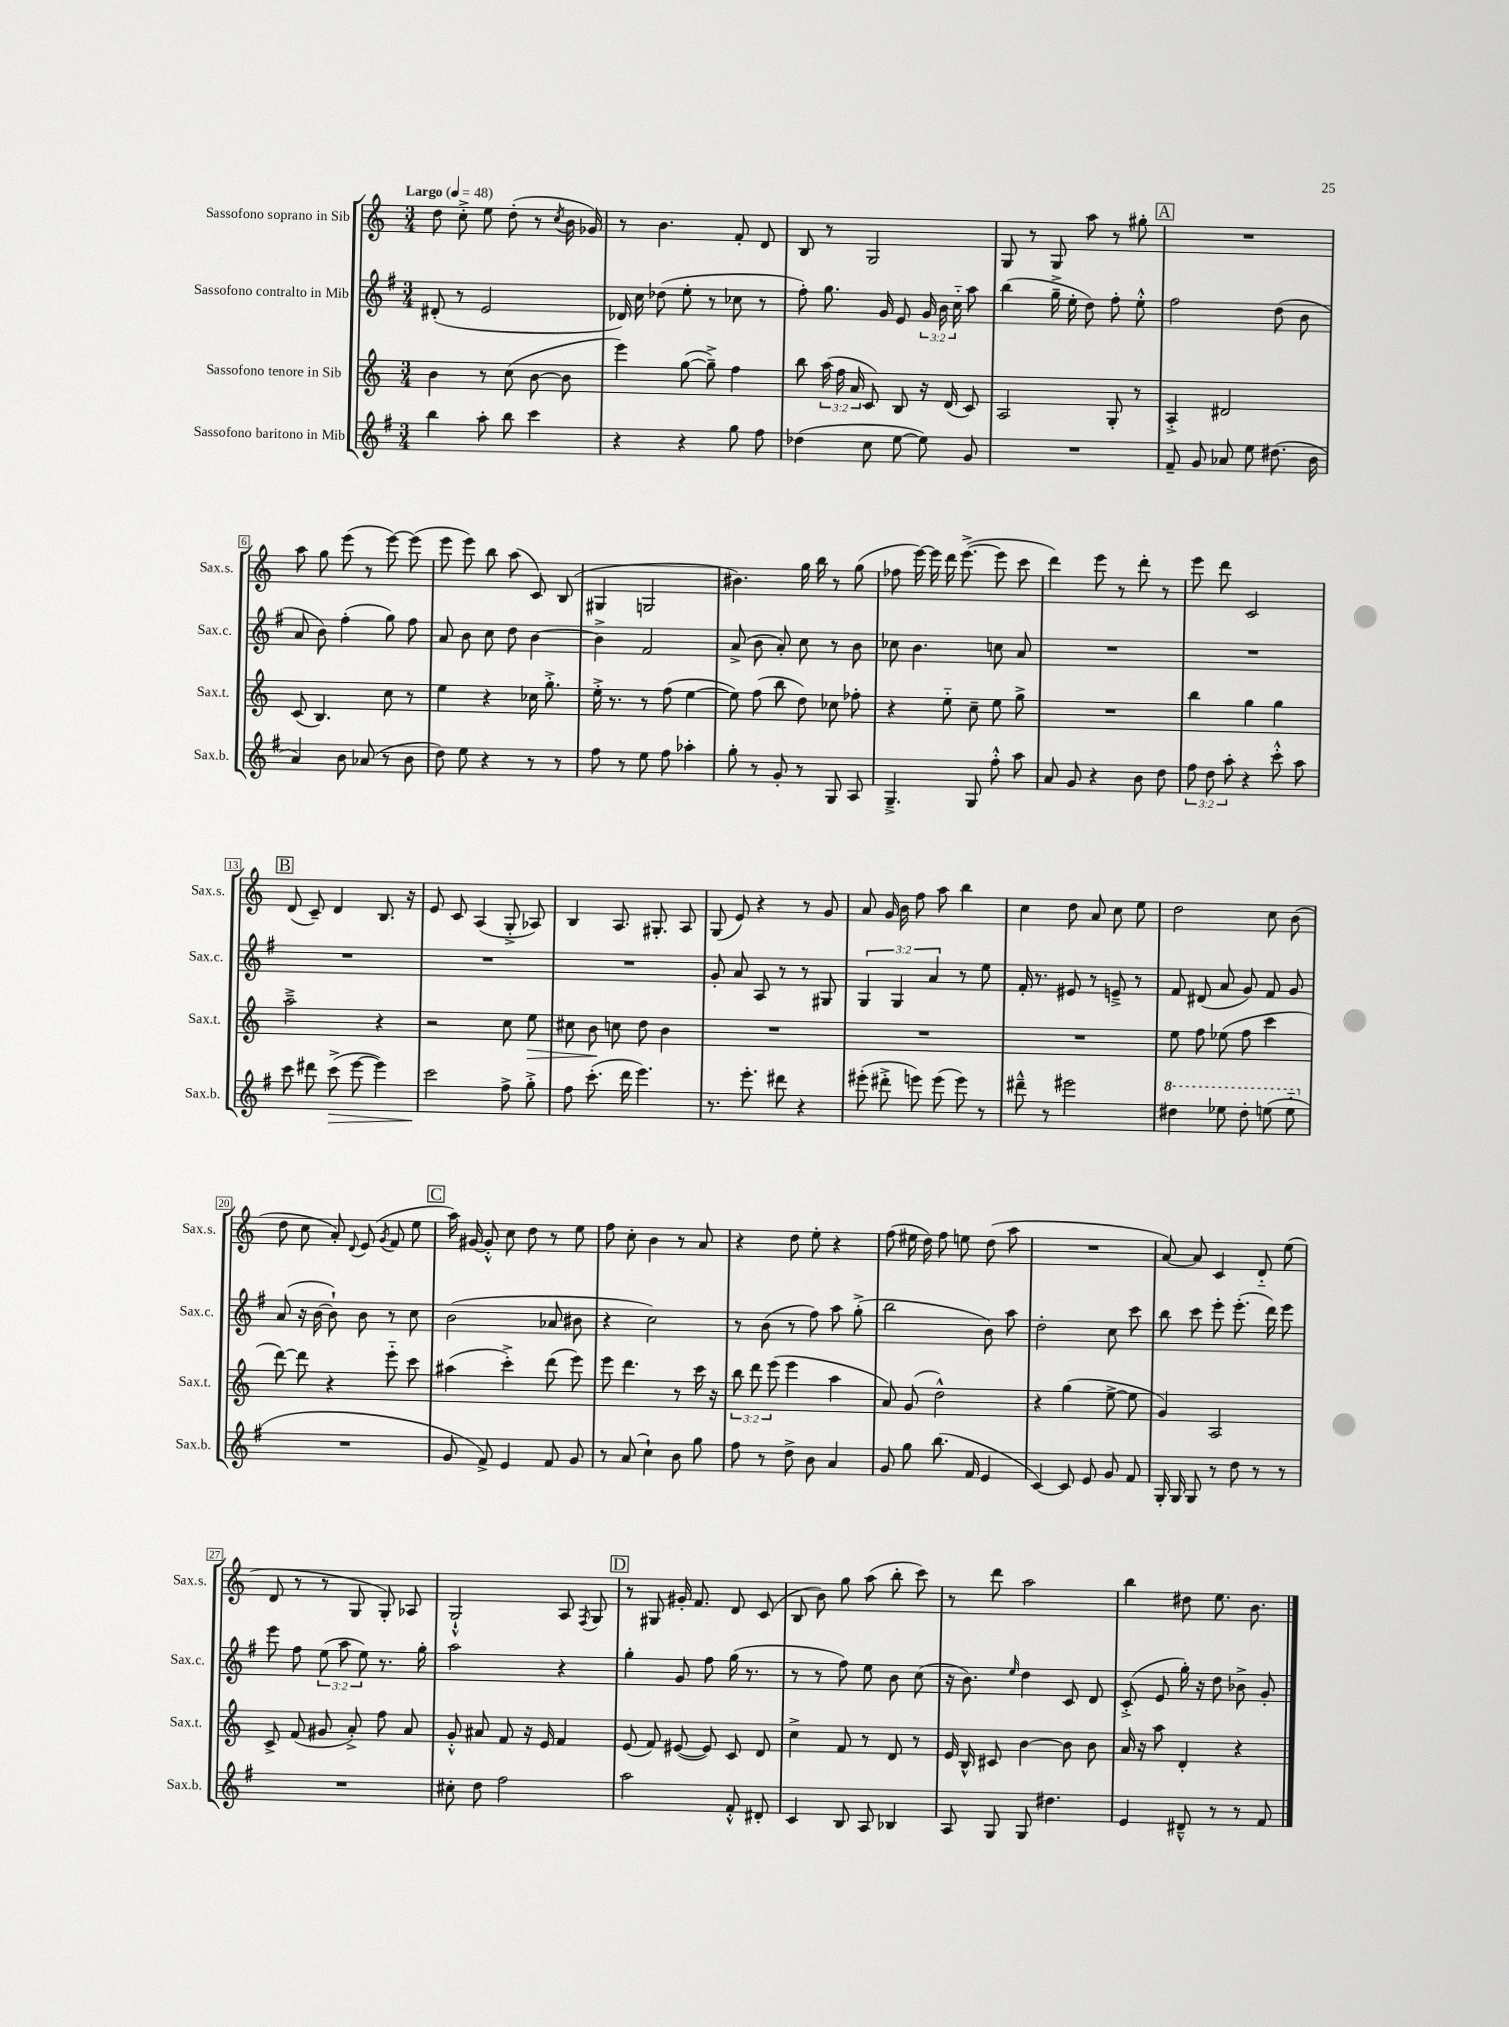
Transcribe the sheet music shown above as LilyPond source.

<<
\new StaffGroup <<
\new Staff = "s0" \with { instrumentName = "Sassofono soprano in Sib" shortInstrumentName = "Sax.s." } {
    \clef treble \key c \major \numericTimeSignature \time 3/4 \tempo "Largo" 4 = 48
    \autoBeamOff d''8 c''8-.-> e''8 d''8-.( r8 \acciaccatura { c''8 } b'16 ges'16) |
    r8 b'4. f'8-. d'8 |
    b8 r8 g2 |
    g8 r8 g8 a''8 r8 gis''8-. |
    \mark \markup { \box "A" } R2. |
    a''8 g''8 e'''8( r8 e'''8~) e'''8( |
    e'''8 e'''8) b''8 a''8( c'8) b8( |
    gis4 g2 |
    bis'4.) g''16 b''16 r8 g''8( |
    fes''8 e'''16~) e'''16 d'''16 e'''8.~->( e'''8 c'''8 |
    d'''4) e'''8 r8 d'''8-. r8 |
    e'''8 d'''8 c'2 |
    \mark \markup { \box "B" } d'8( c'8--) d'4 b8. r16 |
    e'8 c'8 a4( g8-.-> aes8) |
    b4 a8. gis8.-. a8 |
    g8( e'8) r4 r8 g'8 |
    a'8 g'16 b'16 f''8 a''8 b''4 |
    c''4 d''8 a'8 c''8 e''8 |
    d''2 c''8 b'8( |
    d''8 c''8 a'8-.) \appoggiatura { d'8 } e'8( \acciaccatura { g'8 } f'8 e''8 |
    \mark \markup { \box "C" } a''16) gis'16~ gis'8-.-^ c''8 d''8 r8 e''8 |
    f''8 c''8-. b'4 r8 a'8 |
    r4 d''8 e''8-. r4 |
    f''8( eis''16 d''16) f''8 e''8 d''8( a''8 |
    R2. |
    a'8~) a'8 c'4 d'8-_ e''8( |
    d'8 r8 r8 g8 g8-.) aes8 |
    g2-!-^ a8 \acciaccatura { f8 } g8 |
    \mark \markup { \box "D" } r8 gis8 gis'16-. f'8. d'8 c'8( |
    b8 b'8) g''8 a''8( b''8-. c'''8) |
    r8 d'''8 a''2 |
    b''4 dis''8 e''8. b'8. \bar "|." |
}
\new Staff = "s1" \with { instrumentName = "Sassofono contralto in Mib" shortInstrumentName = "Sax.c." } {
    \clef treble \key g \major \numericTimeSignature \time 3/4 \override Staff.TupletNumber.text = #tuplet-number::calc-fraction-text
    \autoBeamOff dis'8-.( r8 e'2 |
    des'16) c''16 des''8( e''8-. r8 ces''8 r8 |
    fis''8-.) g''8. g'16 e'8 \tuplet 3/2 { g'16 b'16 c''16-_ } a''8 |
    b''4( g''16---> e''16-. d''8) fis''8-. e''8-.-^ |
    \mark \markup { \box "A" } fis''2 d''8( b'8 |
    a'8 b'8) fis''4-.( g''8) fis''8 |
    a'8 b'8 c''8 d''8 b'4~ |
    b'4-> fis'2 |
    a'8->( b'8 a'8-.) c''8 r8 b'8 |
    ces''8 b'4. c''8 a'8 |
    R2. |
    R2. |
    \mark \markup { \box "B" } R2. |
    R2. |
    R2. |
    g'8-. a'8 a8 r8 r8 gis8 |
    \tuplet 3/2 { g4 g4 a'4 } r8 e''8 |
    fis'16-. r8. eis'8 r8 e'8---> r8 |
    fis'8 dis'8( a'8 g'8) fis'8 g'8 |
    a'8( r16 b'16~ b'8-!) b'8 r8 c''8 |
    \mark \markup { \box "C" } b'2( aes'8 bis'8 |
    r4 c''2) |
    r8 b'8( r8 fis''8) a''8 g''8-.->( |
    b''2 b'8) a''8 |
    d''2-. c''8 c'''8 |
    b''8 c'''8 e'''8-. e'''8.-.( d'''16) e'''8 |
    e'''8 fis''8 \tuplet 3/2 { e''8( a''8 e''8) } r8. g''16-. |
    a''2 r4 |
    \mark \markup { \box "D" } g''4-. g'8 fis''8 g''16( r8. |
    r8 r8 fis''8) e''8 b'8 c''8( |
    r16 b'8.) \grace { e''16 } d''4 c'8 d'8 |
    c'8-.->( e'8 g''16-.) r16 d''8 bes'8-> g'8-. \bar "|." |
}
\new Staff = "s2" \with { instrumentName = "Sassofono tenore in Sib" shortInstrumentName = "Sax.t." } {
    \clef treble \key c \major \numericTimeSignature \time 3/4 \override Staff.TupletNumber.text = #tuplet-number::calc-fraction-text
    \autoBeamOff b'4 r8 c''8( b'8~ b'8 |
    e'''4) g''8~( g''8--->) f''4 |
    b''8 \tuplet 3/2 { a''16( f''16 a'16 } c'8) b8 r16 d'16( c'8) |
    a2 g8-. r8 |
    \mark \markup { \box "A" } a4-.-> dis'2 |
    c'8( b4.) c''8 r8 |
    e''4 r4 ces''16 g''8.-.-> |
    e''16-.-> r8. r8 f''8( e''4~ |
    e''8) f''8( b''8 d''8) ces''8 fes''8-. |
    r4 e''8-_ c''8-- e''8 g''8-> |
    R2. |
    b''4 g''4 g''4 |
    \mark \markup { \box "B" } a''2---> r4 |
    r2 c''8 e''8\> |
    cis''8 b'8\! c''8 d''8 b'4 |
    R2. |
    R2. |
    R2. |
    e''8 f''8 ees''8( f''8 c'''4 |
    d'''8~) d'''8 r4 e'''8-_ c'''8 |
    \mark \markup { \box "C" } ais''4( c'''4-.->) d'''8( e'''8) |
    e'''8 d'''4. r8 c'''16 r16 |
    \tuplet 3/2 { b''8 d'''8 e'''8( } e'''4 a''4 |
    a'8) g'8( d''2-^) |
    r4 g''4( e''8~-> e''8 |
    g'4) a2 |
    c'8-> f'8( gis'8 a'8-.->) f''8 a'8 |
    g'8-.-^ ais'8 f'8 r16 e'16 f'4 |
    \mark \markup { \box "D" } e'8( f'8) eis'8~( eis'8) c'8 d'8 |
    c''4-> f'8 r8 d'8 r8 |
    e'16 b16-^ cis'8 b'4~ b'8 b'8 |
    a'16 r16 a''8 d'4-. r4 \bar "|." |
}
\new Staff = "s3" \with { instrumentName = "Sassofono baritono in Mib" shortInstrumentName = "Sax.b." } {
    \clef treble \key g \major \numericTimeSignature \time 3/4 \override Staff.TupletNumber.text = #tuplet-number::calc-fraction-text
    \autoBeamOff b''4 a''8-. b''8 c'''4 |
    r4 r4 g''8 fis''8 |
    des''4( c''8 e''8~ e''8) g'8 |
    R2. |
    \mark \markup { \box "A" } fis'8-- g'8 aes'8 e''8 dis''8.( b'16 |
    a'4) b'8 aes'8( r8 b'8 |
    d''8) e''8 r4 r8 r8 |
    fis''8 r8 e''8 fis''8 aes''4-. |
    g''8-. r8 g'8-. r8 g8 a8 |
    g4.---> g8 fis''8-.-^ a''8 |
    a'8 g'8 r4 b'8 d''8 |
    \tuplet 3/2 { fis''8 d''8 a''8-. } r4 c'''8-.-^ a''8 |
    \mark \markup { \box "B" } c'''8 dis'''8 c'''8->\>( e'''8~ e'''4) |
    c'''2\! fis''8-> g''8-.-> |
    fis''8 c'''8.-.( d'''16 e'''4.) |
    r8. e'''8.-. dis'''8 r4 |
    eis'''8-.( dis'''8-.-> e'''8) e'''8( e'''8) r8 |
    dis'''8---^ r8 eis'''2 |
    \ottava #1 dis'''4 ees'''8 dis'''8-. e'''8( e'''8-_ \ottava #0 |
    R2. |
    \mark \markup { \box "C" } g'8 fis'8->) e'4 fis'8 g'8 |
    r8 a'8( c''4-!) b'8 g''8 |
    fis''8 r8 d''8-> b'8 a'4 |
    g'8 g''8 b''8.( fis'16 e'4 |
    c'4~) c'8 e'8 g'8 fis'8 |
    g16-. g16 g8 r8 d''8 r8 r8 |
    R2. |
    cis''8-. d''8 fis''2 |
    \mark \markup { \box "D" } a''2 fis'8-.-^ dis'8-. |
    c'4 b8 a8 bes4 |
    a8 g8 g8 dis''4. |
    e'4 dis'8---^ r8 r8 fis'8 \bar "|." |
}
>>
>>
\layout { \context { \Score \override BarNumber.stencil = #(make-stencil-boxer 0.1 0.3 ly:text-interface::print) } }
